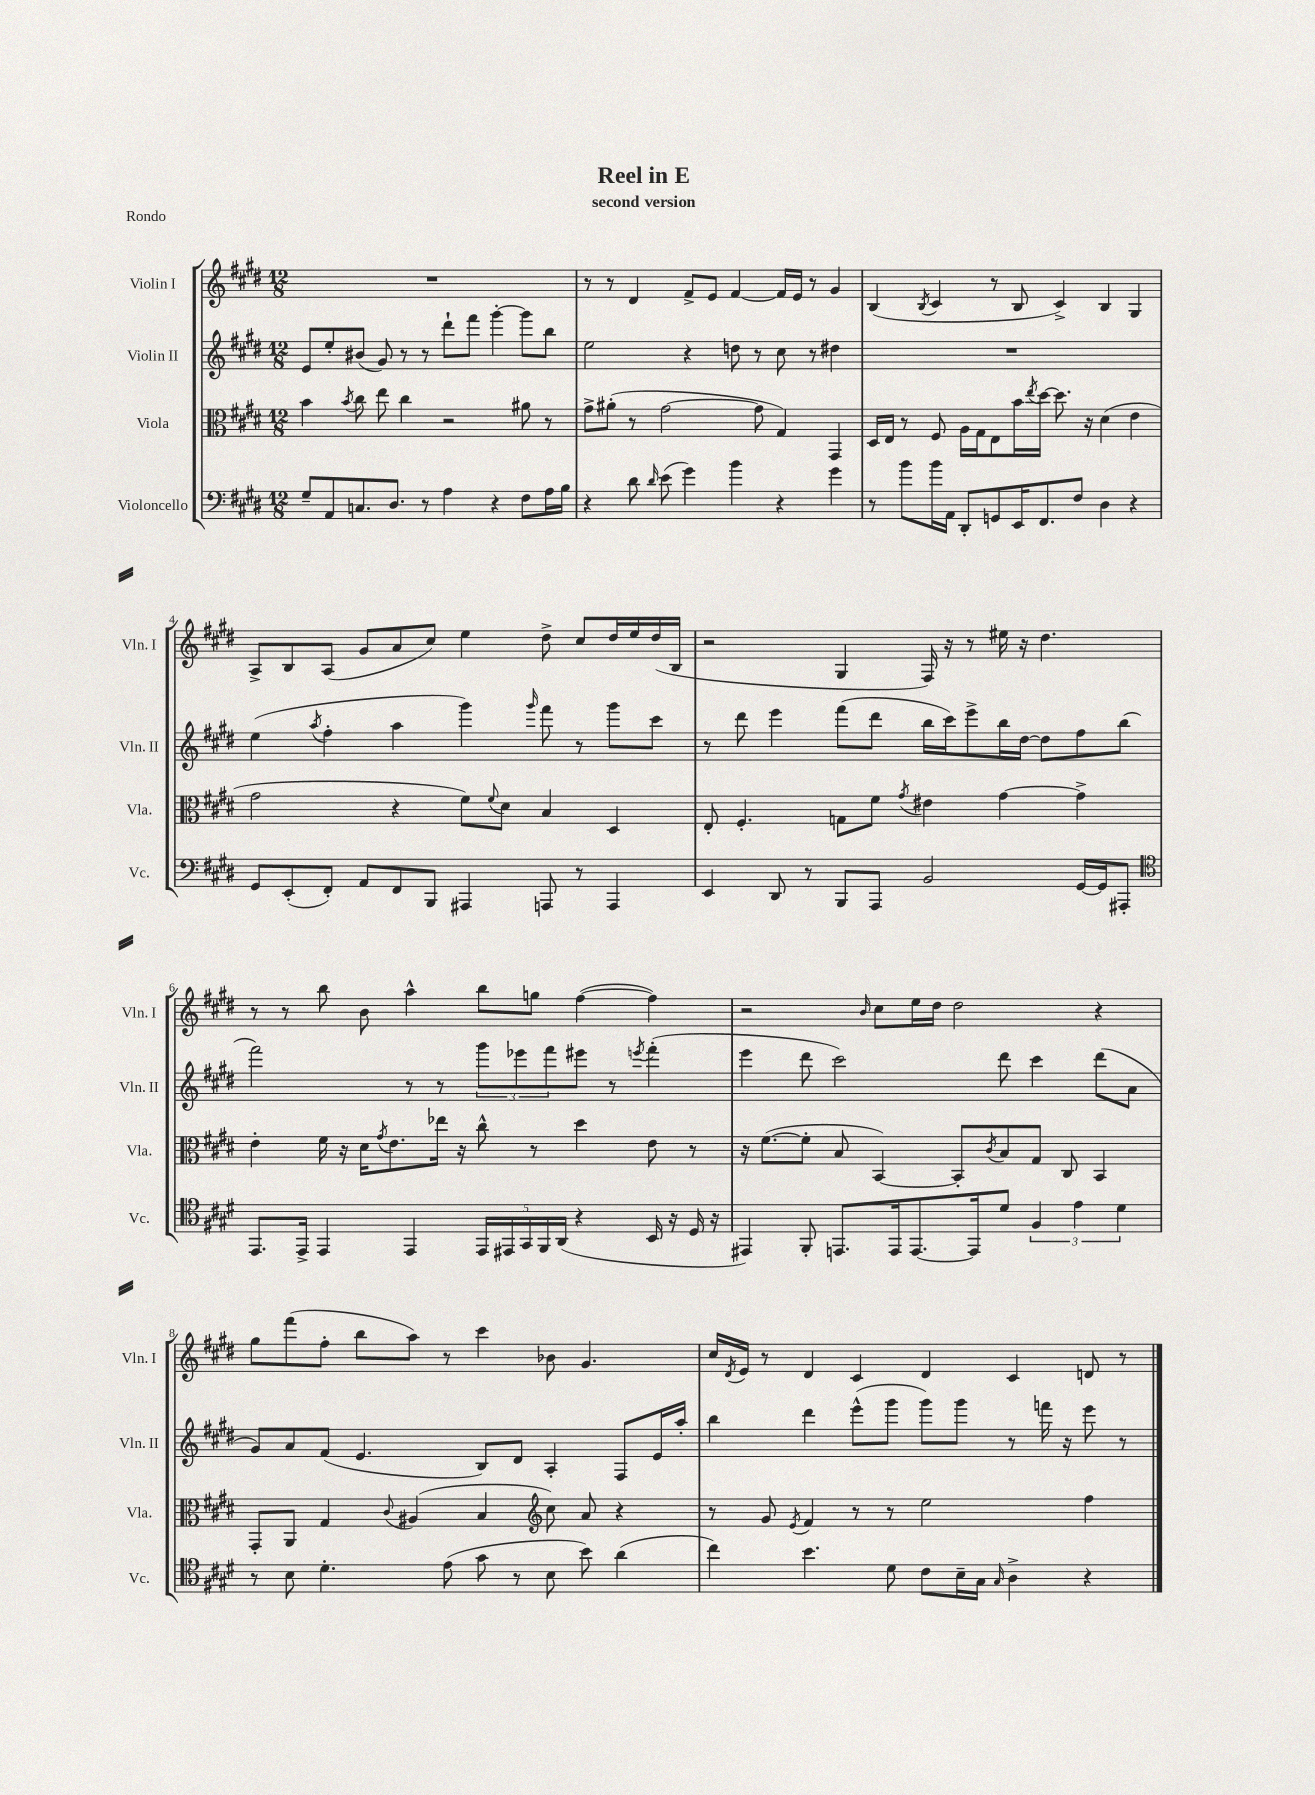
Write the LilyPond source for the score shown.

\header { title = "Reel in E" subtitle = "second version" piece = "Rondo" }
<<
\new StaffGroup <<
\new Staff = "s0" \with { instrumentName = "Violin I" shortInstrumentName = "Vln. I" } {
    \clef treble \key e \major \numericTimeSignature \time 12/8
    R1. |
    r8 r8 dis'4 fis'8-> e'8 fis'4~ fis'16 e'16 r8 gis'4 |
    b4( \acciaccatura { b8 } cis'4 r8 b8 cis'4->) b4 gis4 |
    a8-> b8 a8( gis'8 a'8 cis''8) e''4 dis''8-> cis''8 dis''16 e''16 dis''16( b16 |
    r2 gis4 fis16) r16 r8 eis''16 r16 dis''4. |
    r8 r8 b''8 b'8 a''4-^ b''8 g''8 fis''4~( fis''4) |
    r2 \grace { b'16 } cis''8 e''16 dis''16 dis''2 r4 |
    gis''8 fis'''8( fis''8-. b''8 a''8) r8 cis'''4 bes'8 gis'4. |
    cis''16 \acciaccatura { dis'8 } e'16 r8 dis'4 cis'4 dis'4 cis'4 d'8 r8 \bar "|." |
}
\new Staff = "s1" \with { instrumentName = "Violin II" shortInstrumentName = "Vln. II" } {
    \clef treble \key e \major \numericTimeSignature \time 12/8
    e'8 e''8-. bis'8( gis'8) r8 r8 dis'''8-! fis'''8 gis'''4~-. gis'''8 b''8 |
    e''2 r4 d''8 r8 cis''8 r8 dis''4 |
    R1. |
    e''4( \acciaccatura { a''8 } fis''4-. a''4 gis'''4) \grace { gis'''16 } fis'''8 r8 gis'''8 cis'''8 |
    r8 dis'''8 e'''4 fis'''8( dis'''8 b''16 cis'''16) e'''8-> b''16 dis''16~ dis''8 fis''8 b''8( |
    fis'''2) r8 r8 \tuplet 3/2 { gis'''8 ees'''8 fis'''8 } eis'''8 r8 \acciaccatura { e'''8 } fis'''4-.( |
    e'''4 dis'''8 cis'''2) dis'''8 cis'''4 dis'''8( a'8 |
    gis'8) a'8 fis'8( e'4. b8) dis'8 a4-. fis8 e'16 a''16-. |
    b''4 dis'''4 e'''8-^( gis'''8 gis'''8) gis'''8 r8 f'''16 r16 e'''8 r8 \bar "|." |
}
\new Staff = "s2" \with { instrumentName = "Viola" shortInstrumentName = "Vla." } {
    \clef alto \key e \major \numericTimeSignature \time 12/8
    b'4 \acciaccatura { b'8 } cis''8 e''8 cis''4 r2 ais'8 r8 |
    gis'8-> ais'8-.( r8 gis'2~ gis'8 gis4) gis,4 |
    dis16 e16 r8 fis8 a16 gis16 e8 b'16 \acciaccatura { e''8 } dis''16~ dis''8. r16 dis'4( e'4 |
    gis'2 r4 fis'8) \appoggiatura { fis'8 } dis'8 b4 dis4 |
    e8-. fis4.-. g8 fis'8 \acciaccatura { gis'8 } eis'4 gis'4~ gis'4-> |
    e'4-. fis'16 r16 dis'16 \acciaccatura { gis'8 } e'8. ees''16 r16 cis''8-^ r8 dis''4 e'8 r8 |
    r16 fis'8.~( fis'8-. b8 b,4~) b,8-. \acciaccatura { cis'8 } b8 gis8 cis8 b,4 |
    gis,8-. a,8 gis4 \appoggiatura { cis'8 } ais4( b4 \clef treble cis''8) a'8 r4 |
    r8 gis'8 \acciaccatura { e'8 } fis'4 r8 r8 e''2 fis''4 \bar "|." |
}
\new Staff = "s3" \with { instrumentName = "Violoncello" shortInstrumentName = "Vc." } {
    \clef bass \key e \major \numericTimeSignature \time 12/8
    gis8-- a,8 c8. dis8. r8 a4 r4 fis8 a16 b16 |
    r4 dis'8 \grace { dis'16 } e'8( gis'4) b'4 r4 gis'4 |
    r8 b'8 b'16 a,16 dis,8-. g,8 e,16 fis,8. fis8 dis4 r4 |
    gis,8 e,8-.( fis,8-.) a,8 fis,8 b,,8 ais,,4 a,,8 r8 a,,4 |
    e,4 dis,8 r8 b,,8 a,,8 b,2 gis,16~ gis,16 ais,,8-. |
    \clef tenor e,8. e,16-> e,4 e,4 \tuplet 5/4 { e,16 eis,16 gis,16 fis,16 a,16( } r4 b,16 r16 dis16 r16 |
    eis,4) fis,8-. e,8. e,16 e,8.~ e,16 dis'8 \tuplet 3/2 { fis4 e'4 dis'4 } |
    r8 b8 dis'4.-. e'8( gis'8 r8 b8 b'8) a'4( |
    cis''4) b'4. dis'8 cis'8 b16-- gis16 \grace { gis16 } a4-> r4 \bar "|." |
}
>>
>>
